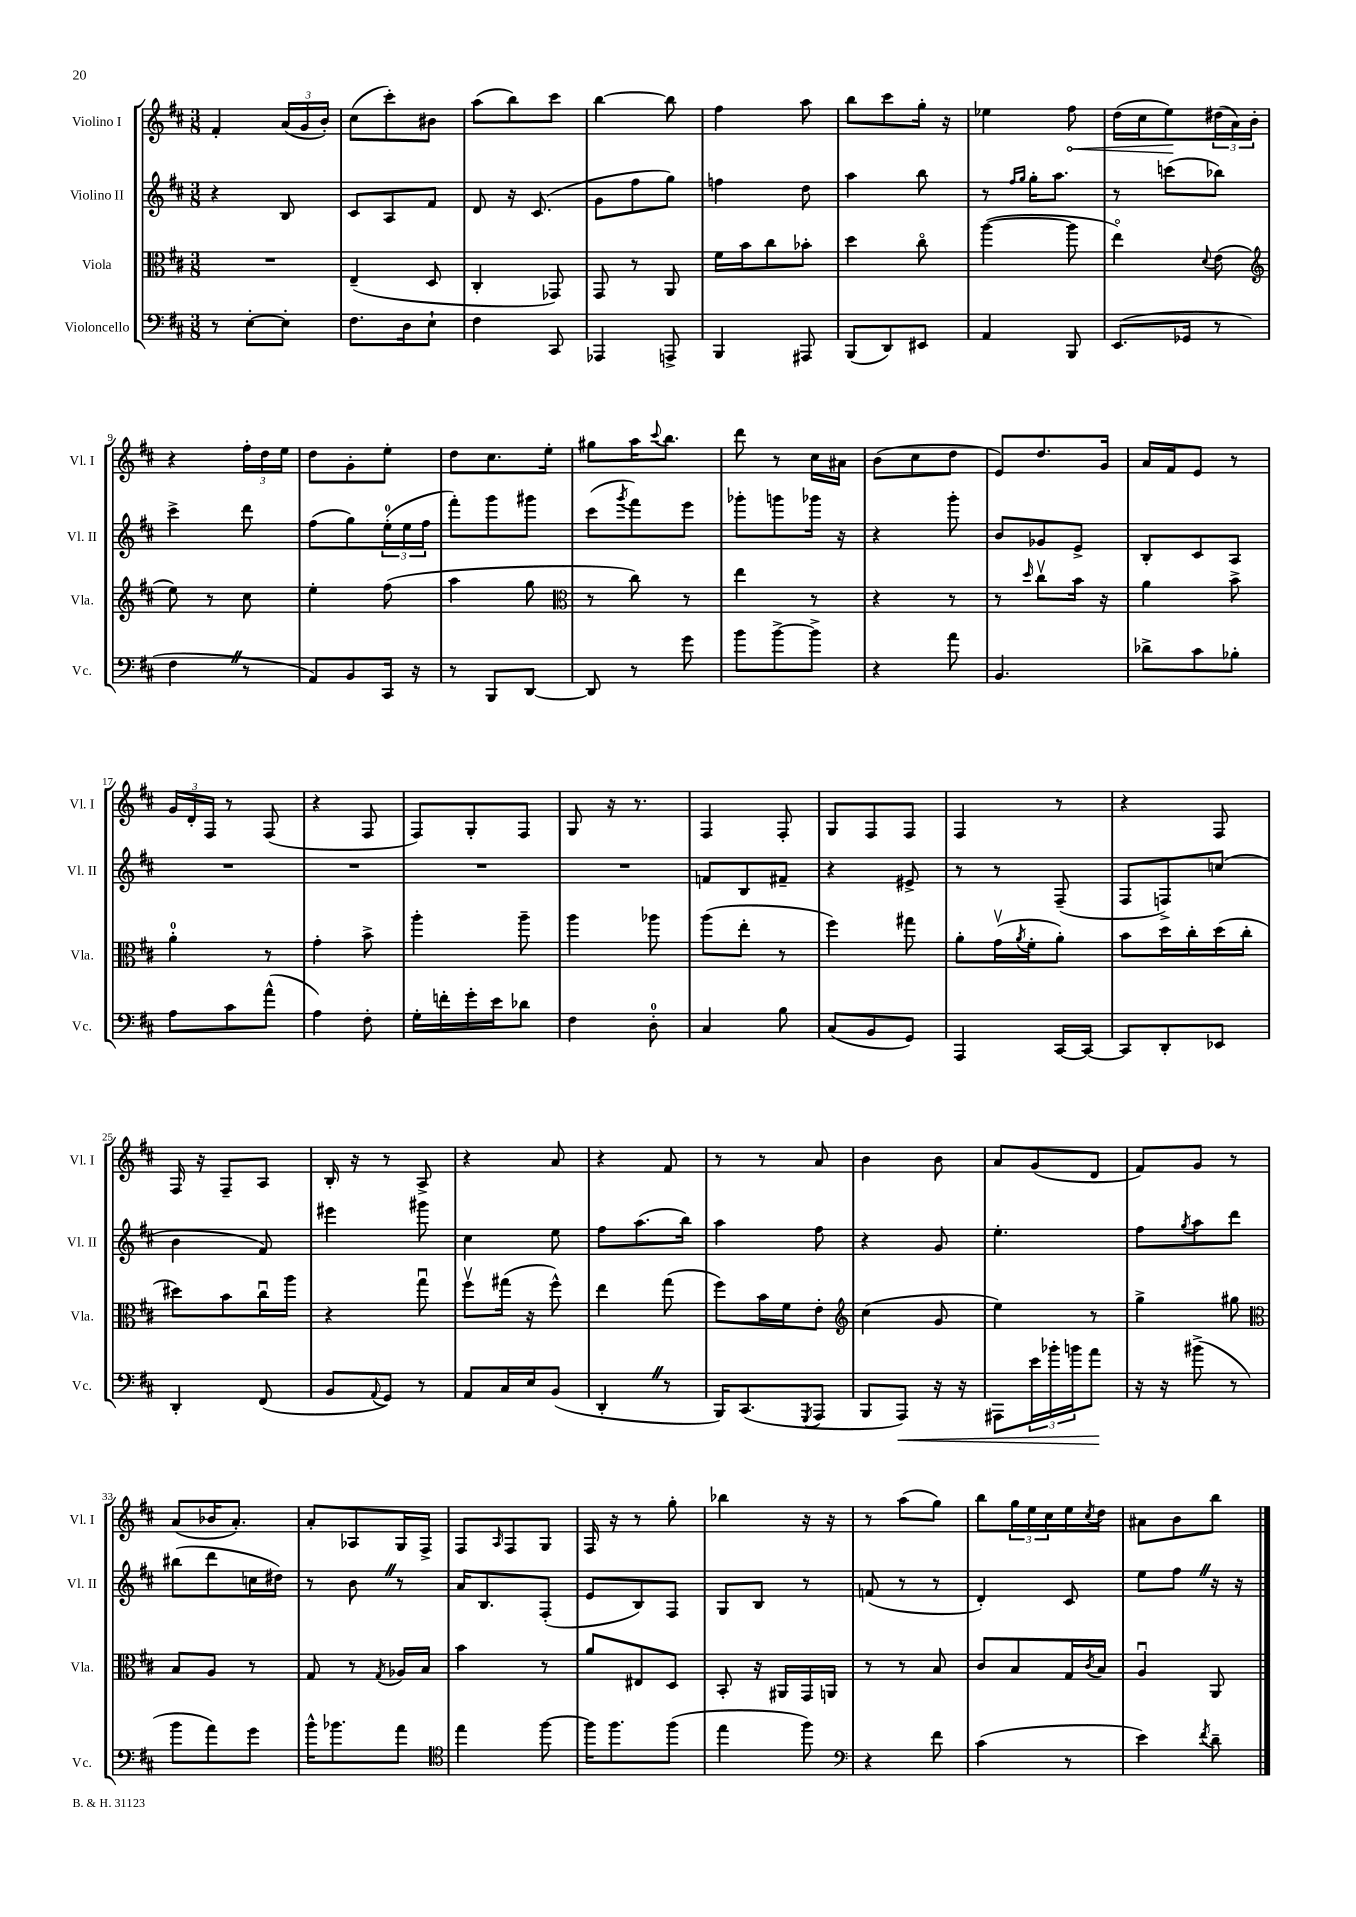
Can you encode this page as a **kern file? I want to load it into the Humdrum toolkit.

**kern	**kern	**kern	**kern
*staff4	*staff3	*staff2	*staff1
*clefF4	*clefC3	*clefG2	*clefG2
*k[f#c#]	*k[f#c#]	*k[f#c#]	*k[f#c#]
*M3/8	*M3/8	*M3/8	*M3/8
8r	4.r	4r	4f#'
[8E'	.	.	.
8E']	.	8B	(24a
.	.	.	24g
.	.	.	24b')
=	=	=	=
8.F#	(4E~	8c#	(8cc#
.	.	8A	8ccc#')
16D	.	.	.
8E`	8D	8f#	8b#
=	=	=	=
4F#	4C#'	8d	(8aa
.	.	16r	8bb)
.	.	(8.c#	.
8CC#	8GG-)	.	8ccc#
=	=	=	=
4AAA-	8GG	8g	[4bb
.	8r	8ff#	.
8AAA^	8AA	8gg)	8bb]
=	=	=	=
4BBB	16f#	4ff	4ff#
.	16b	.	.
.	8cc#	.	.
8AAA#	8b-'	8dd	8aa
=	=	=	=
(8BBB	4dd	4aa	8bb
8DD)	.	.	8ccc#
8EE#	8cc#o	8bb	16gg'
.	.	.	16r
=	=	=	=
4AA	([4aa	8r	4ee-
.	.	16qqff#	.
.	.	16qqgg	.
.	.	16gg'	.
.	.	8.aa	.
8BBB	8aa]	.	8ff#
=	=	=	=
(8.EE	4eeo)	8r	(16dd
.	.	.	16cc#
.	.	(8ccc	8ee)
16GG-	.	.	.
.	8qqd	.	.
8r	(8e	8bb-)	(24dd#
.	.	.	24a)
.	.	.	24b'
=	=	=	=
*	*clefG2	*	*
4F#	8ee)	4ccc#^	4r
.	8r	.	.
8r	8cc#	8ddd	24ff#'
.	.	.	24dd
.	.	.	24ee
=	=	=	=
8AA)	4ee'	(8ff#	8dd
8BB	.	8gg)	8g'
16CC#	(8ff#	(24ee'	8ee'
.	.	24ee	.
16r	.	.	.
.	.	24ff#	.
=	=	=	=
8r	4aa	8fff#')	8dd
8BBB	.	8ggg	8.cc#
[8DD	8gg	8ggg#	.
.	.	.	16ee'
=	=	=	=
*	*clefC3	*	*
8DD]	8r	(8ccc#	8gg#
.	.	8qggg	.
8r	8cc#)	8fff#)	16aa
.	.	.	8qqccc#
.	.	.	8.bb
8g	8r	8eee	.
=	=	=	=
8b	4ee	8ggg-'	8ddd
[8b^	.	8ggg	8r
8b^]	8r	16ggg-	16cc#
.	.	16r	16a#
=	=	=	=
4r	4r	4r	(8b
.	.	.	8cc#
8a	8r	8ggg'	8dd
=	=	=	=
4.BB	8r	8b	8e)
.	16qqdd	.	.
.	8cc#v	8g-	8.dd
.	16b	8e^	.
.	16r	.	16g
=	=	=	=
8d-^	4a	8B'	16a
.	.	.	16f#
8c#	.	8c#	8e
8B-'	8b^	8A	8r
=	=	=	=
8A	4a'	4.r	24g
.	.	.	24d'
.	.	.	24F#
8c#	.	.	8r
(8a^^	8r	.	(8F#
=	=	=	=
4A)	4g'	4.r	4r
8F#'	8b^	.	8F#
=	=	=	=
16G'	4aa'	4.r	8F#)
16f'	.	.	.
16g'	.	.	8G'
16e	.	.	.
8d-	8aa~	.	8F#
=	=	=	=
4F#	4aa	4.r	8G
.	.	.	16r
.	.	.	8.r
8D'	8aa-	.	.
=	=	=	=
4C#	(8aa	8f	4F#
.	8ee'	8B	.
8B	8r	8f#~	8F#'
=	=	=	=
(8C#	4ff#)	4r	8G
8BB	.	.	8F#
8GG)	8gg#	8e#^	8F#
=	=	=	=
4AAA	8a'	8r	4F#
.	(16gv	8r	.
.	8qa	.	.
.	16f#'	.	.
[16CC#	8a')	(8F#~	8r
16CC#_	.	.	.
=	=	=	=
8CC#]	8b	8F#	4r
8DD'	16dd	8F^)	.
.	16cc#'	.	.
8EE-	(16dd	(8cc	8F#
.	16cc#'	.	.
=	=	=	=
4DD'	8dd#)	4b	16F#
.	.	.	16r
.	8b	.	8F#~
(8FF#	16cc#u	8f#)	8A
.	16aa	.	.
=	=	=	=
8BB	4r	4eee#	16B'
.	.	.	16r
8qqAA	.	.	.
8GG)	.	.	8r
8r	8ggu	8ggg#	8A^
=	=	=	=
8AA	8ff#v	4cc#	4r
16C#	(16gg#	.	.
16E	16r	.	.
(8BB	8ff#^^)	8ee	8a
=	=	=	=
4DD'	4ee	8ff#	4r
.	.	(8.aa	.
8r	(8gg	.	8f#
.	.	16bb)	.
=	=	=	=
16BBB)	8ff#)	4aa	8r
(8.CC#	.	.	.
.	16b	.	8r
.	16f#	.	.
8qGGG	.	.	.
8AAA	8e'	8ff#	8a
=	=	=	=
*	*clefG2	*	*
8BBB	(4cc#	4r	4b
8AAA)	.	.	.
16r	8g	8g	8b
16r	.	.	.
=	=	=	=
8AAA#	4ee)	4.ee'	8a
24e	.	.	(8g
24b-'	.	.	.
24b	.	.	.
8a	8r	.	8d
=	=	=	=
16r	4gg^	8ff#	8f#)
16r	.	.	.
.	.	8qgg	.
(8b#^	.	8aa	8g
8r	8gg#	8ddd	8r
=	=	=	=
*	*clefC3	*	*
8b	8B	(8bb#	(8a
8a)	8A	8ddd	16b-
.	.	.	8.a')
8g	8r	16cc	.
.	.	16dd#)	.
=	=	=	=
16b^^	8G	8r	8a'
8.b-	.	.	.
.	8r	8b	8A-
.	8qG	.	.
8a	16A-	8r	16G
.	16B	.	16F#^
=	=	=	=
*clefC4	*	*	*
4ee	4b	16a	8F#
.	.	8.B	.
.	.	.	16qqA
.	.	.	8F#
[8ff#	8r	(8F#'	8G
=	=	=	=
16ff#]	8a	8e	16F#
8.ff#	.	.	16r
.	8E#	8B)	8r
(8ff#	8D	8F#	8gg'
=	=	=	=
4ee	8BB'	8G	4bb-
.	16r	8B	.
.	16AA#	.	.
8ff#)	16GG	8r	16r
.	16AA	.	16r
=	=	=	=
*clefF4	*	*	*
4r	8r	(8f	8r
.	8r	8r	(8aa
8f#	8B	8r	8gg)
=	=	=	=
(4c#	8c#	4d')	8bb
.	8B	.	24gg
.	.	.	24ee
.	.	.	24cc#
8r	16G	8c#	16ee
.	8qc#	.	8qcc#
.	16B	.	16dd
=	=	=	=
4e)	4Au	8ee	8a#
.	.	8ff#	8b
8qf#	.	.	.
8d~	8AA	16r	8bb
.	.	16r	.
==	==	==	==
*-	*-	*-	*-
